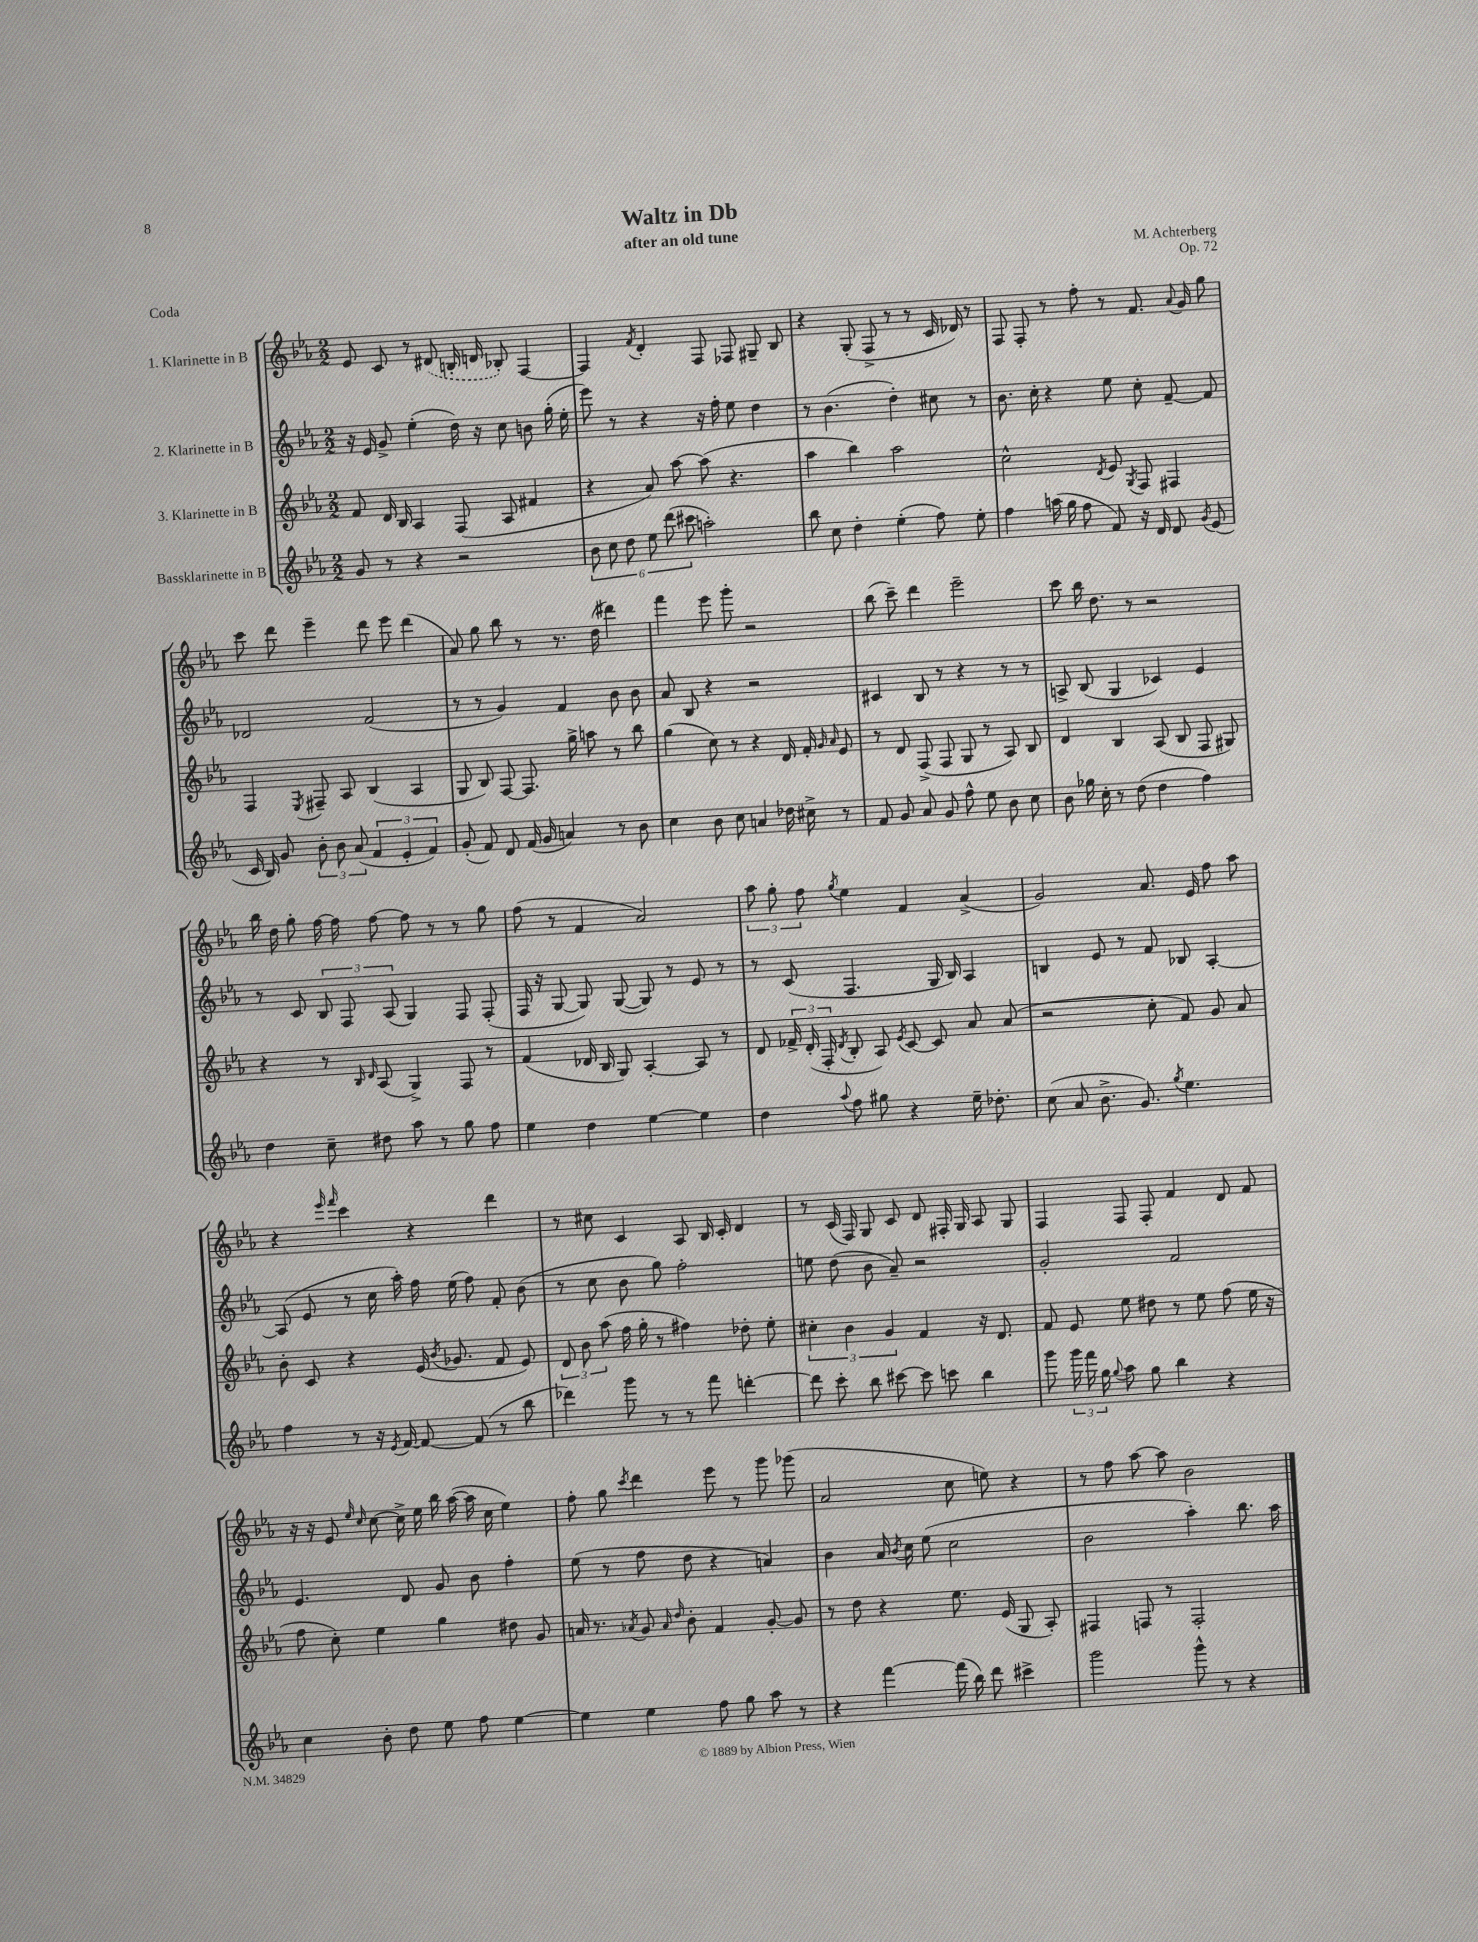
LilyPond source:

\header { title = "Waltz in Db" composer = "M. Achterberg" subtitle = "after an old tune" opus = "Op. 72" piece = "Coda" }
<<
\new StaffGroup <<
\new Staff = "s0" \with { instrumentName = "1. Klarinette in B" } {
    \clef treble \key ees \major \numericTimeSignature \time 2/2
    \autoBeamOff ees'8 c'8 r8 \once \slurDashed dis'8( b16-. d'16 bes8-.) f4~ |
    f4 \acciaccatura { f'8 } d'4-. f8 fes8 gis8-- bes8 |
    r4 g8-.( f8-> r8 r8 c'16 des'16) r8 |
    f8 f8-. r8 f''8-. r8 f'8. \appoggiatura { aes'8 } g'16 g''8 |
    c'''8 d'''8 ees'''4-- d'''8 ees'''8 d'''4( |
    aes'8) g''8 bes''8 r8 r8. d''16( dis'''4) |
    f'''4 ees'''8 g'''8-. r2 |
    bes''8( c'''8--) d'''4 ees'''2-- |
    c'''8 bes''16 d''8. r8 r2 |
    bes''16 d''16 g''8-. f''16~ f''16 f''8~ f''8 r8 r8 g''8 |
    f''8( r8 f'4 aes'2) |
    \tuplet 3/2 { aes''8 g''8-. f''8 } \acciaccatura { g''8 } ees''4 f'4 aes'4->( |
    g'2) aes'8. ees'16 f''8 aes''8 |
    r4 \grace { ees'''16 f'''16 } c'''4 r4 d'''4 |
    r8 cis''8 c'4 aes8 bes16 c'16-. d'4 |
    r8 c'16( f16) g8 c'8 d'8 fis16-. g16 aes8 g8 |
    f4 f8 f8-. f'4 d'8 f'8 |
    r16 r16 ees'8 \grace { ees''16 c''16 } c''8~ c''16-> ees''16 bes''16 aes''16~( aes''16 c''16 ees''4) |
    f''8-. g''8 \acciaccatura { c'''8 } d'''4 ees'''8 r8 g'''8 ges'''8( |
    aes'2 c''8 e''8) r4 |
    r8 f''8 aes''8~ aes''8 bes'2 \bar "|." |
}
\new Staff = "s1" \with { instrumentName = "2. Klarinette in B" } {
    \clef treble \key ees \major \numericTimeSignature \time 2/2
    \autoBeamOff r16 ees'16 g'8-> ees''4-.( d''16) r16 c''8 b'8 g''16-.( ees''16-. |
    ees'''8) r8 r4 r16 f''16-. ees''8 d''4 |
    r8 bes'4.( d''4-.) cis''8 r8 |
    bes'8. c''16-. r4 ees''8 c''8-. f'8~-- f'8 |
    des'2 f'2( |
    r8 r8 g'4) f'4 bes'8 bes'8 |
    aes'8 bes8 r4 r2 |
    cis'4 bes8 r8 r4 r8 r8 |
    a8-> bes8( g4 ces'4) ees'4 |
    r8 c'8 \tuplet 3/2 { bes8 f8 aes8( } g4) f8 f8-.( |
    f16 r16 g8~ g8) g8~( g8) r8 ees'8 r8 |
    r8 c'8( f4. g16 bes16) aes4 |
    b4 ees'8 r8 f'8 bes8 aes4~-. |
    aes8( ees'8 r8 c''16 aes''16-.) f''16 ees''16( f''8) f'8-. bes'8( |
    r8 c''8 bes'8 g''8) f''2-. |
    e''8 d''8( bes'8 aes'8--) r2 |
    g'2-. f'2 |
    ees'4. d'8 g'8 bes'8 f''4-. |
    ees''8( r8 f''8 d''8 r4 a'4) |
    bes'4 aes'16 \acciaccatura { bes'8 } c''16 ees''8( c''2 |
    bes'2 aes''4-.) bes''8. aes''16 \bar "|." |
}
\new Staff = "s2" \with { instrumentName = "3. Klarinette in B" } {
    \clef treble \key ees \major \numericTimeSignature \time 2/2
    \autoBeamOff f'8 d'16 bes16 aes4 f8( aes8 fis'4 |
    r4 aes'8) aes''8~ aes''8( r4. |
    aes''4 bes''4) aes''2 |
    c''2-^ \acciaccatura { d'8 } ees'8 \acciaccatura { g8 } f8 fis4 |
    f4 \acciaccatura { ees8 } fis8-- aes8 bes4( aes4 |
    g8 bes8) f8~ f8. g''16-> a''8 r8 bes''8 |
    g''4( c''8) r8 r4 d'16 f'16-. \grace { g'16 aes'16 } ees'8 |
    r8 d'8 f8->( f8 g8 r8 aes8) bes8 |
    d'4 bes4 aes8( bes8 f8 gis8) |
    r4 r8 \grace { bes16 d'16 } aes8( g4->) f8 r8 |
    f'4( des'16 bes16 g8) aes4~-. aes8 r8 |
    d'8 \tuplet 3/2 { fes'16-> d'16-.( f16-. } \acciaccatura { d'8 } bes8-. aes8) \acciaccatura { ees'8 } c'8~ c'8 aes'8 aes'8( |
    r2 c''8-. f'8) g'8 aes'8 |
    bes'8-. c'8 r4 ees'16( \acciaccatura { bes'8 } ges'8. f'8 ees'8) |
    \tuplet 3/2 { d'8 bes'8 aes''8( } f''16 g''16-. r8 fis''4) des''8-. ees''8-. |
    \tuplet 3/2 { cis''4-. bes'4 g'4 } f'4 r16 d'8. |
    f'8 ees'8 ees''8 dis''8 r8 ees''8 f''8( ees''16 r16 |
    f''8 c''8-.) ees''4 g''4 dis''8 g'8 |
    a'16 r8. \acciaccatura { aes'8 } g'8 \grace { aes'16 d''16 } bes'8-. f'4 g'8~-. g'8 |
    r8 d''8 r4 ees''8. ees'16( g8 aes8-.) |
    fis4 f8 r8 f2-. \bar "|." |
}
\new Staff = "s3" \with { instrumentName = "Bassklarinette in B" } {
    \clef treble \key ees \major \numericTimeSignature \time 2/2
    \autoBeamOff g'8 r8 r4 r2 |
    \tuplet 6/4 { bes'8 c''8 d''8 ees''8 d'''8( cis'''8 } a''2-.) |
    bes''8 c''8 d''4-. ees''4-.( f''8) ees''8-. |
    f''4 a''16( g''16 f''8 f'8) r16 d'16 d'8 \acciaccatura { g'8 } ees'8( |
    c'16 bes16) g'8 \tuplet 3/2 { bes'8-. bes'8 aes'8( } \tuplet 3/2 { f'4 ees'4-. f'4) } |
    g'8-.( f'8) d'8 f'16( g'16 a'4) r8 bes'8 |
    c''4 bes'8 c''8 a'4 des''16 cis''16-> r8 |
    f'8 g'8 aes'8 g'8 f''8-^ ees''8 bes'8 c''8 |
    bes'8 ges''16 c''16-. r8 d''8( d''4 f''4) |
    d''4 c''8-- dis''8 aes''8 r8 g''8 f''8 |
    ees''4 d''4 ees''4~ ees''4 |
    d''4 \appoggiatura { aes''8 } f''8 gis''8 r4 ees''16-- des''8.-. |
    c''8( aes'8 bes'8.-> g'8.) \acciaccatura { g''8 } ees''4. |
    f''4 r8 r16 \acciaccatura { ees'8 } f'16~ f'8~ f'8( r8 bes''8 |
    des'''4) g'''8 r8 r8 f'''8 d'''4~-. |
    d'''8 c'''8-. bes''8 cis'''8~ cis'''8 c'''8 bes''4 |
    g'''8 \tuplet 3/2 { g'''16 f'''16 g''16 } \appoggiatura { g''8 } aes''8 g''8 bes''4 r4 |
    c''4 bes'8-. d''8 ees''8 f''8 ees''4~ |
    ees''4 ees''4 f''8 g''8 aes''8 r8 |
    r4 f'''4~ f'''16( bes''16) d'''8 cis'''4-> |
    g'''2 g'''8-^ r8 r4 \bar "|." |
}
>>
>>
\layout { \context { \Score \remove "Bar_number_engraver" } }
